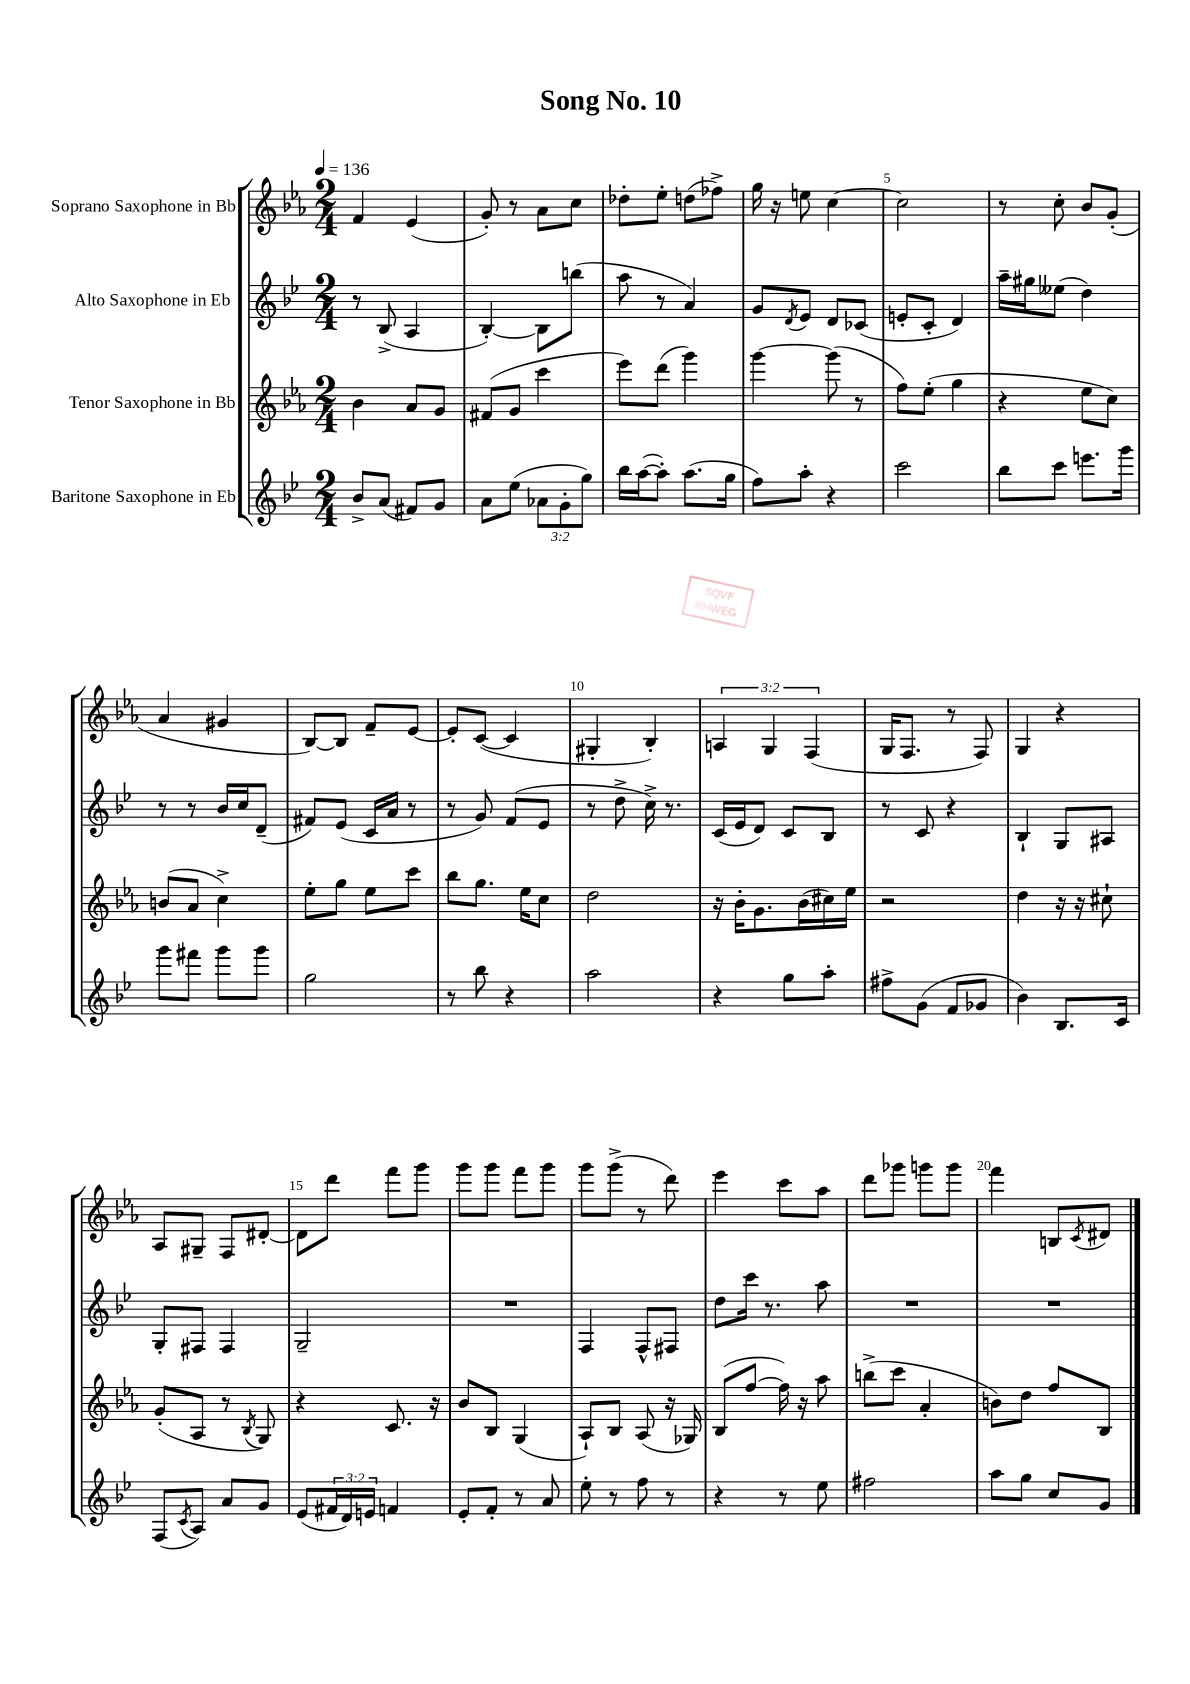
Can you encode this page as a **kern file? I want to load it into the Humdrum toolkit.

**kern	**kern	**kern	**kern
*part4	*part3	*part2	*part1
*staff4	*staff3	*staff2	*staff1
*I"Baritone Saxophone in Eb	*I"Tenor Saxophone in Bb	*I"Alto Saxophone in Eb	*I"Soprano Saxophone in Bb
*clefG2	*clefG2	*clefG2	*clefG2
*k[b-e-]	*k[b-e-a-]	*k[b-e-]	*k[b-e-a-]
*M2/4	*M2/4	*M2/4	*M2/4
*MM136	*MM136	*MM136	*MM136
=1	=1	=1	=1
8b-^/L	4b-\	8r	4f/
(8a/J	.	(8B-^/	.
8f#X/L)	8a-/L	4A/	(4e-/
8g/J	8g/J	.	.
=2	=2	=2	=2
8a\L	(8f#X/L	[4B-'/)	8g'/)
(8ee-\J	8g/J	.	8r
12a-X\L	4ccc\	8B-\L]	8a-\L
12g'\	.	.	.
.	.	(8bbn\J	8cc\J
12gg\J)	.	.	.
=3	=3	=3	=3
16bb-\LL	8eee-\L)	8aa\	8dd-X'\L
([16aa\J	.	.	.
8aa'\J])	(8ddd\J	8r	8ee-'\J
(8.aa\L	4ggg\)	4a/)	(8ddn\L
.	.	.	8ff-X^\J)
16gg\Jk	.	.	.
=4	=4	=4	=4
8ff\L)	[4ggg\	8g/L	16gg\
.	.	.	16r
.	.	8qd/	.
8aa'\J	.	8e-/J	8een\
4r	(8ggg\]	8d/L	[4cc\
.	8r	(8c-X/J	.
=5	=5	=5	=5
2ccc\	8ff\L)	8en'/L	2cc\]
.	(8ee-'\J	8c'/J	.
.	4gg\	4d/)	.
=6	=6	=6	=6
8bb-\L	4r	16aa~\LL	8r
.	.	16gg#X\J	.
8ccc\J	.	(8ee--X\J	8cc'\
8.eeen\L	8ee-\L	4dd\)	8b-/L
.	8cc\J)	.	(8g'/J
16ggg\Jk	.	.	.
!!LO:LB:g=z
=7	=7	=7	=7
8ggg\L	(8bn/L	8r	4a-/
8fff#X\J	8a-/J	8r	.
8ggg\L	4cc^\)	16b-/LL	4g#X/
.	.	16cc/J	.
8ggg\J	.	(8d~/J	.
=8	=8	=8	=8
2gg\	8ee-'\L	8f#X/L)	[8B-/L)
.	8gg\J	(8e-/J	8B-/J]
.	8ee-\L	16c/LL	8f~/L
.	.	16a/JJ	.
.	8ccc\J	8r	[8e-/J
=9	=9	=9	=9
8r	8bb-\L	8r	8e-'/L]
8bb-\	8.gg\J	8g/)	([8c/J
4r	.	(8f/L	4c/]
.	16ee-\KL	.	.
.	8cc\J	8e-/J	.
=10	=10	=10	=10
2aa\	2dd\	8r	4G#X'/
.	.	8dd^\	.
.	.	16cc^\)	4B-'/)
.	.	8.r	.
=11	=11	=11	=11
4r	16r	(16c/LL	6An/
.	16b-'\KL	16e-/J	.
.	8.g\	8d/J)	.
.	.	.	6G/
8gg\L	.	8c/L	.
.	(16b-\L	.	.
.	.	.	(6F/
8aa'\J	16cc#X\)	8B-/J	.
.	16ee-\JJ	.	.
=12	=12	=12	=12
8ff#X^\L	2r	8r	16G/KL
.	.	.	8.F/J
(8g\J	.	8c/	.
8f/L	.	4r	8r
8g-X/J	.	.	8F/)
=13	=13	=13	=13
4b-\)	4dd\	4B-`/	4G/
8.B-/L	16r	8G/L	4r
.	16r	.	.
.	8cc#X`\	8A#X/J	.
16c/Jk	.	.	.
!!LO:LB:g=z
=14	=14	=14	=14
(8F/L	(8g'/L	8G'/L	8A-/L
8qc/	.	.	.
8A/J)	8A-/J	8F#X/J	8G#X~/J
8a/L	8r	4F#/	8F/L
.	8qB-/	.	.
8g/J	8G/)	.	[8d#X'/J
=15	=15	=15	=15
(8e-/L	4r	2G~/	8d#\L]
24f#X/L	.	.	8ddd\J
24d/)	.	.	.
24en/JJ	.	.	.
4fn/	8.c/	.	8fff\L
.	.	.	8ggg\J
.	16r	.	.
=16	=16	=16	=16
8e-'/L	8b-/L	2r	8ggg\L
8f'/J	8B-/J	.	8ggg\J
8r	(4G/	.	8fff\L
8a/	.	.	8ggg\J
=17	=17	=17	=17
8ee-'\	8A-`/L)	4F/	8ggg\L
8r	8B-/J	.	(8ggg^\J
8ff\	(8A-/	8F^^/L	8r
8r	16r	8F#X/J	8ddd\)
.	16G-X/)	.	.
=18	=18	=18	=18
4r	(8B-/L	8dd\L	4eee-\
.	[8ff/J	16ccc\Jk	.
.	.	8.r	.
8r	16ff\])	.	8ccc\L
.	16r	.	.
8ee-\	8aa-\	8aa\	8aa-\J
=19	=19	=19	=19
2ff#X\	(8bbn^\L	2r	8ddd\L
.	8ccc\J	.	8ggg-X\J
.	4a-'/	.	8gggn\L
.	.	.	8ggg\J
=20	=20	=20	=20
8aa\L	8bn\L)	2r	4fff\
8gg\J	8dd\J	.	.
8cc/L	8ff/L	.	8Bn/L
.	.	.	8qc/
8g/J	8B-/J	.	8d#X/J
==	==	==	==
*-	*-	*-	*-
